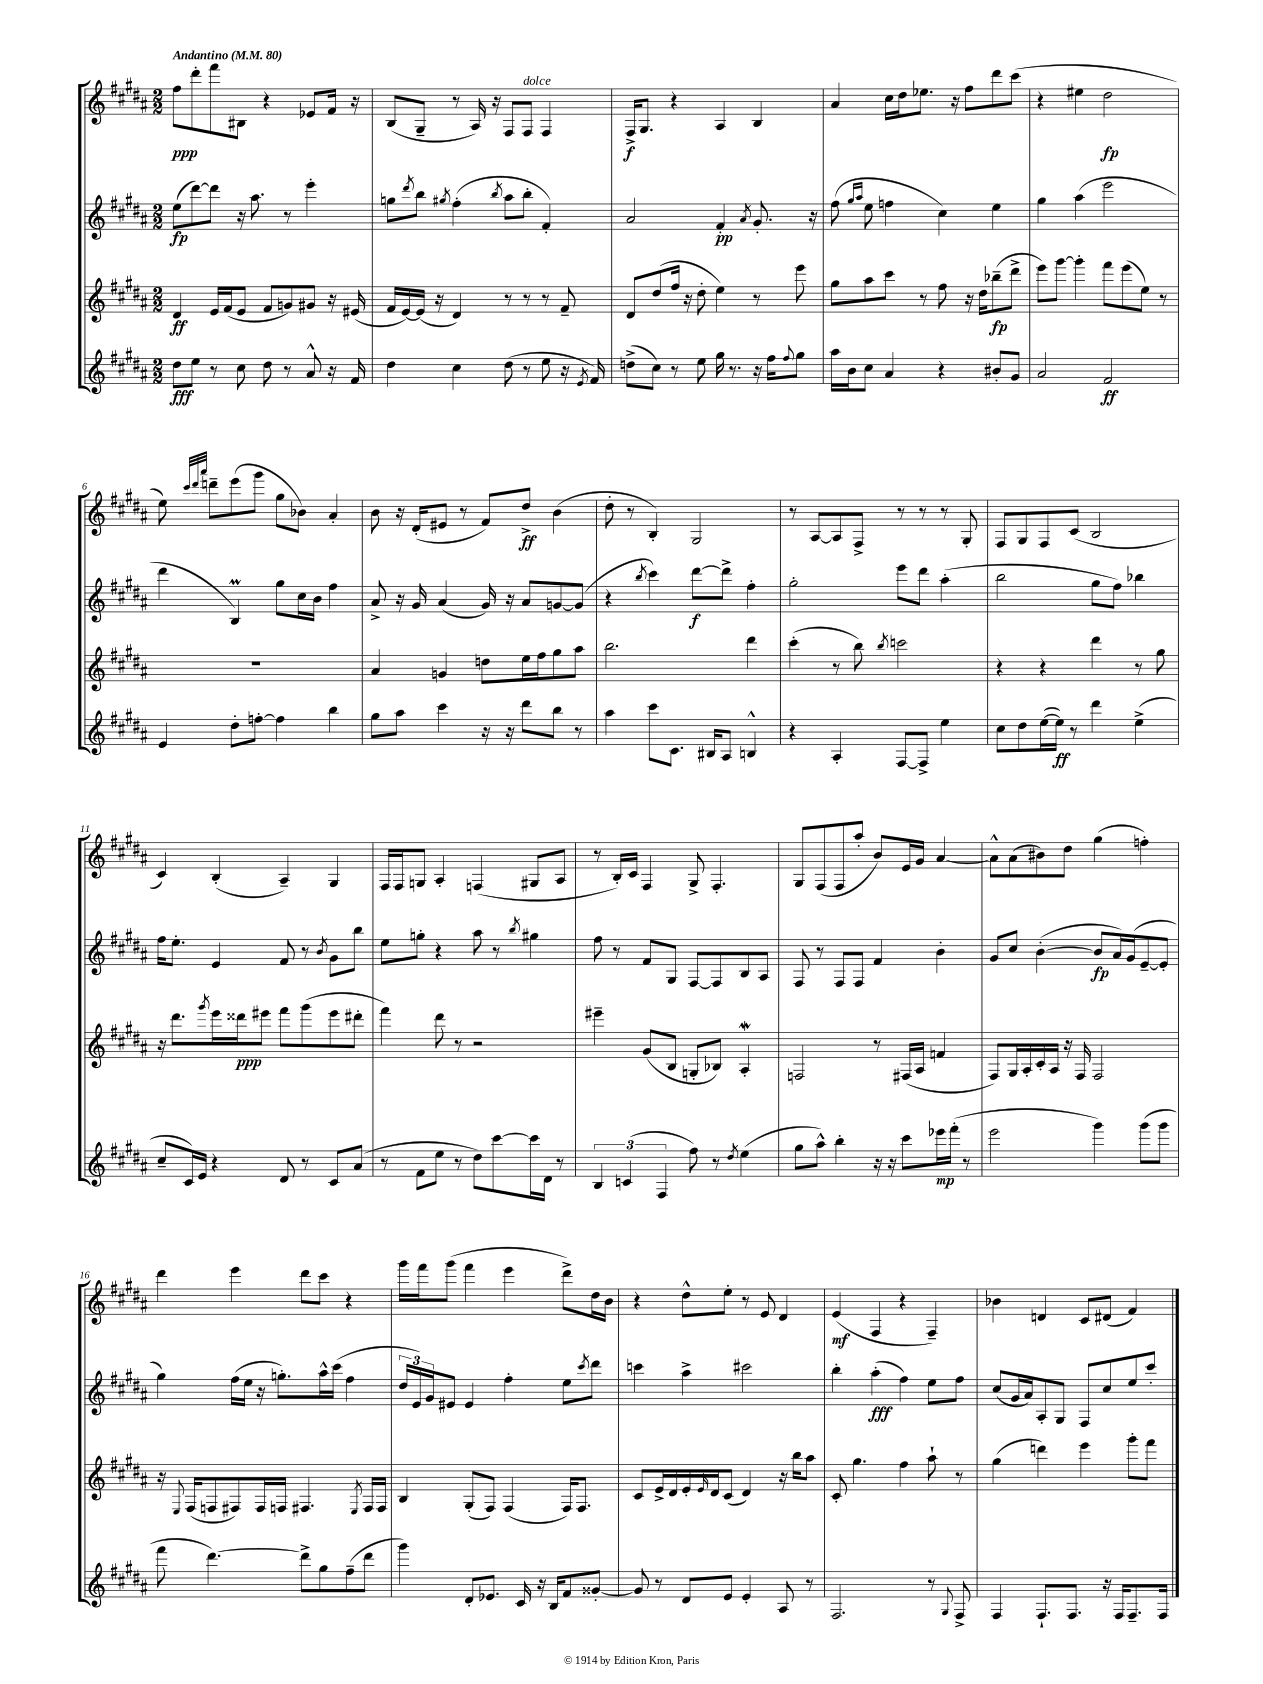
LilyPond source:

<<
\new StaffGroup <<
\new Staff = "s0" {
    \clef treble \key b \major \numericTimeSignature \time 2/2 \tempo "Andantino" 4 = 80
    fis''8\ppp dis'''8-. fis'''8 bis8 r4 ees'8 fis'16 r16 |
    b8( gis8-- r8 ais16) r16 fis8 fis8^\markup { \italic "dolce" } fis4 |
    fis16->\f gis8. r4 ais4 b4 |
    ais'4 cis''16 dis''16 ees''8. r16 fis''8 dis'''8 cis'''8( |
    r4 eis''4 dis''2\fp |
    e''8) \grace { cis'''32 dis'''32 ais'''32 } d'''8-- e'''8( gis'''8 gis''8 bes'8) ais'4-. |
    b'8 r16 dis'16-.( eis'8 r8 fis'8) dis''8->\ff b'4( |
    dis''8-. r8 b4-.) gis2 |
    r8 ais8~ ais8 fis8-> r8 r8 r8 gis8-. |
    fis8 gis8 fis8 cis'8( b2 |
    cis'4) b4-.( ais4--) gis4 |
    fis16 fis16 g8 ais4-. f4( gis8 ais8 |
    r8 b16-.) cis'16 fis4 gis8-> fis4.-. |
    gis8 fis8( fis8 ais''8-. b'8) e'16 gis'16 ais'4~ |
    ais'8-^ ais'8( bis'8) dis''8 gis''4( f''4-.) |
    dis'''4 e'''4 dis'''8 cis'''8 r4 |
    gis'''16 fis'''16 gis'''8( fis'''4 e'''4 dis'''8->) dis''16 b'16 |
    r4 dis''8-^ e''8-. r8 e'8 dis'4 |
    e'4\mf( fis4 r4 fis4--) |
    bes'4 d'4 cis'8 dis'8( fis'4) \bar "|." |
}
\new Staff = "s1" {
    \clef treble \key b \major \numericTimeSignature \time 2/2
    e''8\fp( dis'''8~) dis'''8 r16 ais''8. r8 e'''4-. |
    g''8 \acciaccatura { dis'''8 } b''8 \acciaccatura { gis''8 } fis''4-.( \acciaccatura { b''8 } ais''8 b''8-. fis'4-.) |
    ais'2 fis'4-.\pp \acciaccatura { ais'8 } gis'8.-. r16 |
    fis''8( \grace { gis''16 ais''16 } e''8 f''4 cis''4) e''4 |
    gis''4 ais''4( e'''2 |
    dis'''4 b4\prall) gis''8 cis''16 b'16 fis''4 |
    ais'8-> r16 gis'16 ais'4( gis'16) r16 ais'8 g'8~ g'8( |
    r4 \acciaccatura { b''8 } cis'''4) dis'''8~\f dis'''8-> fis''4-. |
    gis''2-. e'''8 dis'''8 ais''4-.( |
    b''2 gis''8 fis''8) bes''4 |
    fis''16 e''8.-. e'4 fis'8 r8 \acciaccatura { b'8 } gis'8 b''8 |
    e''8 g''8-. r4 ais''8 r8 \acciaccatura { b''8 } gis''4 |
    fis''8 r8 fis'8 gis8 fis8~ fis8 b8 ais8 |
    fis8 r8 fis8 fis8 fis'4 b'4-. |
    gis'8 cis''8 b'4~-.( b'8\fp ais'16) gis'16( e'8~-- e'8-. |
    gis''4) fis''16( e''16 r16 g''8.-.) ais''16-^ cis'''16( fis''4 |
    \tuplet 3/2 { dis''16 e'16) gis'16 } eis'8 eis'4 fis''4-. e''8 \acciaccatura { cis'''8 } dis'''8 |
    c'''4 ais''4-> cis'''2 |
    b''4-. ais''4-.\fff( fis''4) e''8 fis''8 |
    cis''8( gis'16 ais'16) ais8-. gis8 fis8 cis''8 e''8 cis'''8-. \bar "|." |
}
\new Staff = "s2" {
    \clef treble \key b \major \numericTimeSignature \time 2/2
    dis'4\ff e'16 fis'16( e'8 fis'8 g'8) gis'8 r16 eis'16( |
    fis'16 e'16~) e'16( r16 dis'4) r8 r8 r8 fis'8-- |
    dis'8 dis''8( fis''16 r16 dis''8-. e''4) r8 e'''8 |
    gis''8 ais''8 cis'''8 r8 fis''8 r16 dis''16 bes''8--\fp( dis'''8-> |
    e'''8) gis'''8~ gis'''4-. fis'''8 e'''8( e''8) r8 |
    R1 |
    ais'4 g'4 d''8 e''16 fis''16 gis''8 ais''8 |
    b''2. dis'''4 |
    cis'''4-.( r8 b''8) \acciaccatura { b''8 } c'''2 |
    r4 r4 dis'''4 r8 gis''8 |
    r16 dis'''8. \acciaccatura { gis'''8 } e'''16 disis'''16\ppp eis'''8 fis'''8 gis'''8( eis'''8 dis'''8-. |
    fis'''4) dis'''8 r8 r2 |
    eis'''4-- gis'8( b8 g8-. bes8) ais4-.\mordent |
    f2 r8 fis16( ais16 f'4 |
    fis8) gis16 ais16-. cis'16-. ais16 r16 fis16 fis2 |
    r16 \appoggiatura { e8 } fis16( f8 fis8) fis16 f16 fis4. \acciaccatura { e8 } fis16 fis16 |
    b4 gis8-.( fis8) fis4( fis16) fis8. |
    cis'8 e'16-> dis'16 e'16-. \grace { e'16 } dis'16 cis'8( dis'4) r16 b''16 ais''8 |
    cis'8-. gis''4. fis''4 ais''8-! r8 |
    gis''4( d'''4) e'''4 gis'''8-. fis'''8 \bar "|." |
}
\new Staff = "s3" {
    \clef treble \key b \major \numericTimeSignature \time 2/2
    dis''8\fff e''8 r8 cis''8 dis''8 r8 ais'8-^ r16 fis'16 |
    dis''4 cis''4 dis''8( r8 e''8 r16 \acciaccatura { e'8 } fis'16) |
    d''8->( cis''8) r8 e''8 gis''16 r8. r16 fis''16 \appoggiatura { fis''8 } gis''8 |
    ais''16 b'16 cis''8 ais'4 r4 bis'8-. gis'8 |
    ais'2 fis'2\ff |
    e'4 dis''8-. f''8~-. f''4 b''4 |
    gis''8 ais''8 cis'''4 r16 r16 dis'''8 b''8 r8 |
    ais''4 cis'''8 cis'8. bis16 ais8 b4-^ |
    r4 ais4-. fis8~ fis8-> e''4 |
    cis''8 dis''8 e''16~( e''16\ff) r8 dis'''4 e''4->( |
    cis''8-- cis'16) e'16 r4 dis'8 r8 cis'8 ais'8( |
    r8 fis'8 e''8 r8 dis''8) cis'''8~ cis'''16 dis'16 r8 |
    \tuplet 3/2 { b4 c'4( fis4 } fis''8) r8 \acciaccatura { dis''8 } e''4( |
    gis''8 ais''8-^) b''4-. r16 r16 cis'''8 ees'''16\mp fis'''16-.( r8 |
    e'''2 gis'''4) gis'''8( gis'''8 |
    fis'''8 dis'''4.~) dis'''8-> gis''8 fis''8--( dis'''8 |
    gis'''4) dis'8-. ees'8. cis'16 r16 b16 fis'8 gisis'8~-. |
    gisis'8 r8 dis'8 e'8 e'4-. ais8 r8 |
    fis2. r8 \appoggiatura { gis8 } fis8-> |
    fis4 fis8.-! fis8. r16 fis16 fis8.-- fis16 \bar "|." |
}
>>
>>
